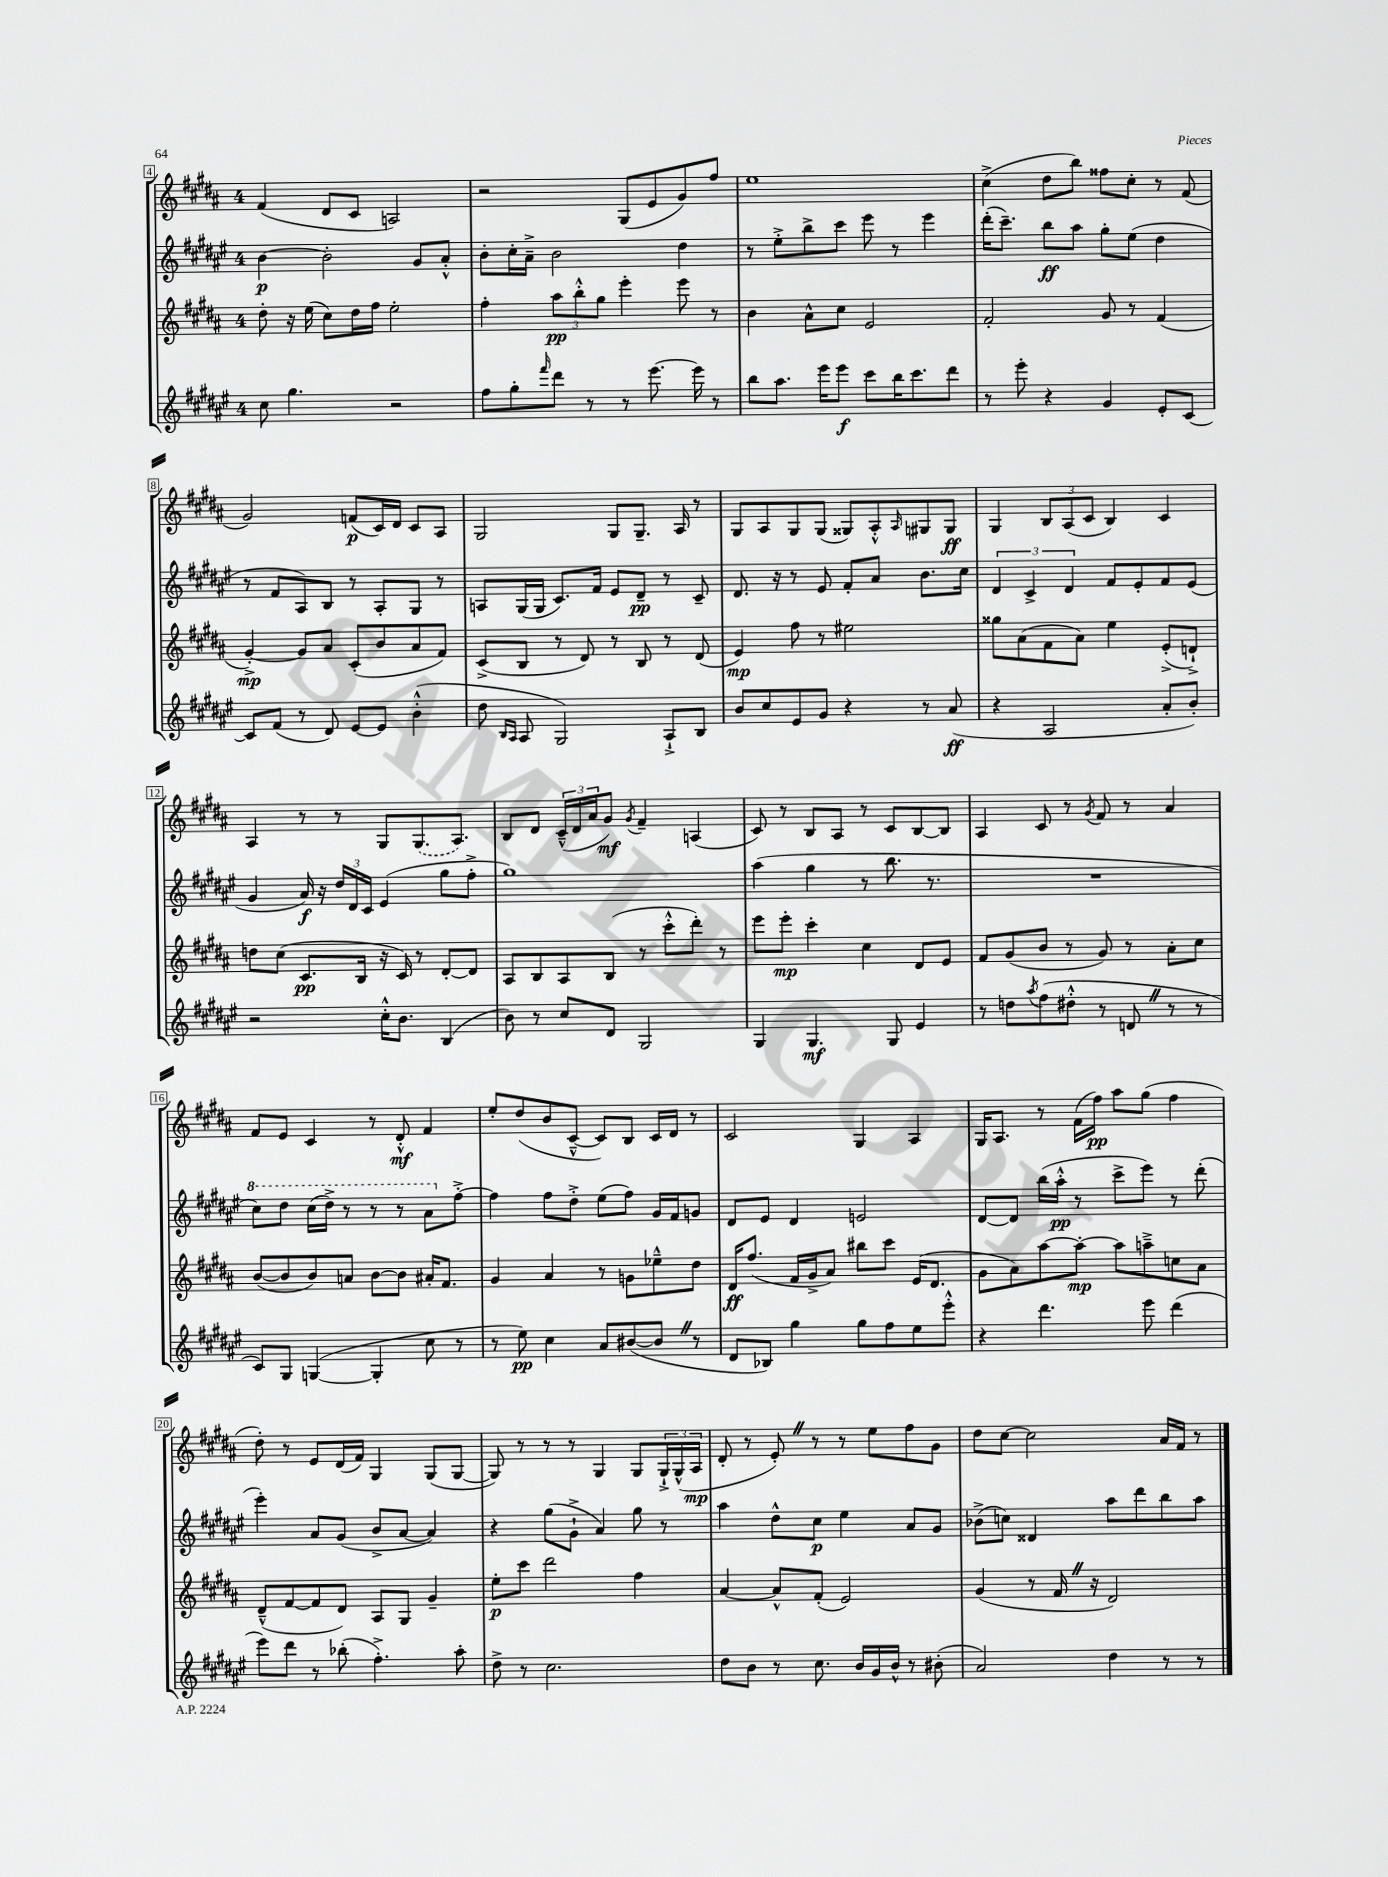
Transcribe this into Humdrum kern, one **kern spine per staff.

**kern	**dynam	**kern	**dynam	**kern	**dynam	**kern	**dynam
*part4	*part4	*part3	*part3	*part2	*part2	*part1	*part1
*staff4	*staff4	*staff3	*staff3	*staff2	*staff2	*staff1	*staff1
*clefG2	*	*clefG2	*	*clefG2	*	*clefG2	*
*k[f#c#g#d#a#e#]	*	*k[f#c#g#d#a#]	*	*k[f#c#g#d#a#e#]	*	*k[f#c#g#d#a#]	*
*M4/4	*	*M4/4	*	*M4/4	*	*M4/4	*
=4	=4	=4	=4	=4	=4	=4	=4
8cc#\	.	8dd#'\	.	[4b\	p	(4f#/	.
4.gg#\	.	16r	.	.	.	.	.
.	.	(16ee\	.	.	.	.	.
.	.	8cc#\L)	.	2b'\]	.	8d#/L	.
.	.	16dd#\L	.	.	.	8c#/J	.
.	.	16ff#\JJ	.	.	.	.	.
2r	.	2ee'\	.	.	.	2An/)	.
.	.	.	.	8g#/L	.	.	.
.	.	.	.	8a#'^^/J	.	.	.
=5	=5	=5	=5	=5	=5	=5	=5
8ff#\L	.	4ff#'\	.	8b'\L	.	2r	.
8gg#'\	.	.	.	16cc#'\L	.	.	.
.	.	.	.	16a#~^\JJ	.	.	.
16qqfff#/	.	.	.	.	.	.	.
8ddd#\J	.	12aa#\L	pp	2b\	.	.	.
.	.	12bb'^^\	.	.	.	.	.
8r	.	.	.	.	.	.	.
.	.	12gg#\J	.	.	.	.	.
8r	.	4eee'\	.	.	.	(8G#/L	.
[8.eee#\	.	.	.	.	.	8e/	.
.	.	8eee\	.	4dd#\	.	8g#/)	.
16eee#\]	.	.	.	.	.	.	.
8r	.	8r	.	.	.	8ff#/J	.
=6	=6	=6	=6	=6	=6	=6	=6
8bb\L	.	4b\	.	8r	.	1ee	.
8.aa#\J	.	.	.	8ee#'^\L	.	.	.
.	.	8a#^^\L	.	8bb^\	.	.	.
16eee#\KL	.	.	.	.	.	.	.
8eee#\J	f	8cc#\J	.	8ccc#\J	.	.	.
8ccc#\L	.	2e/	.	8eee#\	.	.	.
16bb\K	.	.	.	8r	.	.	.
8.ccc#\	.	.	.	.	.	.	.
.	.	.	.	4eee#\	.	.	.
8ddd#\J	.	.	.	.	.	.	.
=7	=7	=7	=7	=7	=7	=7	=7
8r	.	2f#'/	.	(16ddd#'\KL	.	(4cc#^\	.
.	.	.	.	8.ccc#~\J)	.	.	.
8eee#'\	.	.	.	.	.	.	.
4r	.	.	.	8bb\L	ff	8dd#\L	.
.	.	.	.	8aa#\J	.	8bb\J)	.
4g#/	.	8g#/	.	8gg#'\L	.	8ff##X\L	.
.	.	8r	.	(8ee#\J	.	8cc#'\J	.
8e#'/L	.	(4f#/	.	4dd#\	.	8r	.
[8c#/J	.	.	.	.	.	(8f#/	.
!!LO:LB:g=z
=8	=8	=8	=8	=8	=8	=8	=8
8c#/L]	.	[4g#'^/)	mp	8r	.	2g#/)	.
(8f#/J	.	.	.	8f#/L	.	.	.
8r	.	8g#/L]	.	8A#/)	.	.	.
8d#/)	.	8a#/J	.	8B/J	.	.	.
[8e#/L	.	(8c#'/L	.	8r	.	(8fn/L	p
8e#/J]	.	8b/	.	8A#'/L	.	16c#/L)	.
.	.	.	.	.	.	16d#/JJ	.
(4b'^^\	.	8a#/	.	8G#/J	.	8c#/L	.
.	.	8f#/J)	.	8r	.	8A#/J	.
=9	=9	=9	=9	=9	=9	=9	=9
8dd#\	.	(8c#^/L	.	8An/L	.	2G#/	.
16qqB/LL	.	.	.	.	.	.	.
16qqA#/JJ	.	.	.	.	.	.	.
8A#/	.	8B/J	.	(16G#/L	.	.	.
.	.	.	.	16G#/JJ	.	.	.
2G#/)	.	8r	.	8.c#/L)	.	.	.
.	.	8d#/)	.	.	.	.	.
.	.	.	.	16f#/Jk	.	.	.
.	.	8r	.	8e#/L	.	8G#/L	.
.	.	8B/	.	8d#~/J	pp	8.G#~/J	.
8A#`^/L	.	8r	.	8r	.	.	.
.	.	.	.	.	.	16A#/	.
8B/J	.	(8d#/	.	8c#~/	.	8r	.
=10	=10	=10	=10	=10	=10	=10	=10
8b/L	.	4e/)	mp	8.d#/	.	8G#/L	.
8cc#/	.	.	.	.	.	8A#/	.
.	.	.	.	16r	.	.	.
8e#/	.	8ff#\	.	8r	.	8G#/	.
8g#/J	.	8r	.	8e#/	.	(8G#/J	.
4r	.	2ee#X\	.	8f#'/L	.	8G##X/L)	.
.	.	.	.	8a#/J	.	8A#'^^/	.
.	.	.	.	.	.	16qqA#/	.
8r	.	.	.	8.b\L	.	8G#X/	.
(8a#/	ff	.	.	.	.	8G#/J	ff
.	.	.	.	16cc#\Jk	.	.	.
=11	=11	=11	=11	=11	=11	=11	=11
4r	.	8gg##X\L	.	6d#/	.	4G#/	.
.	.	(8a#\	.	.	.	.	.
.	.	.	.	6c#^/	.	.	.
2A#/	.	8f#\	.	.	.	12B/L	.
.	.	.	.	6d#/	.	(12A#/	.
.	.	8a#\J)	.	.	.	.	.
.	.	.	.	.	.	12c#/J	.
.	.	4ee\	.	8f#/L	.	4B/)	.
.	.	.	.	8e#'/	.	.	.
8a#'/L	.	(8e'^/L	.	8f#/	.	4c#/	.
8b'/J)	.	8dn`^/J)	.	(8e#/J	.	.	.
!!LO:LB:g=z
=12	=12	=12	=12	=12	=12	=12	=12
2r	.	8ddn\L	.	4g#/	.	4A#/	.
.	.	(8cc#\J	.	.	.	.	.
.	.	8.c#/L	pp	16a#/)	f	8r	.
.	.	.	.	16r	.	.	.
.	.	.	.	24dd#/LL	.	8r	.
.	.	.	.	24d#/	.	.	.
.	.	16B/Jk	.	.	.	.	.
.	.	.	.	24c#/JJ	.	.	.
16cc#'^^\KL	.	16r	.	(4e#/	.	8G#/L	.
8.b\J	.	16c#/)	.	.	.	.	.
.	.	8r	.	.	.	(8.G#/	.
(4B/	.	[8d#'/L	.	8gg#\L	.	.	.
.	.	.	.	.	.	8.A#/J)	.
.	.	8d#/J]	.	8ff#'^\J	.	.	.
=13	=13	=13	=13	=13	=13	=13	=13
8b\)	.	8A#/L	.	1gg#)	.	8B/L	.
8r	.	8B/	.	.	.	8d#/J	.
8cc#/L	.	8A#/	.	.	.	(24c#~^^/LL	.
.	.	.	.	.	.	24d#/	.
.	.	.	.	.	.	24a#/J	.
8d#/J	.	(8B/J	.	.	.	8g#/J)	mf
.	.	.	.	.	.	8qg#/	.
2G#/	.	8r	.	.	.	4f#~/	.
.	.	8ccc#'^^\L	.	.	.	.	.
.	.	8ddd#'\J)	.	.	.	(4An/	.
.	.	8r	.	.	.	.	.
=14	=14	=14	=14	=14	=14	=14	=14
4G#/	.	8eee\L	.	(4aa#\	.	8c#/)	.
.	.	8eee'\J	mp	.	.	8r	.
4.G#/	mf	4ccc#'\	.	4gg#\	.	8B/L	.
.	.	.	.	.	.	8A#/J	.
.	.	4cc#\	.	8r	.	8r	.
8G#/	.	.	.	8.bb\	.	8c#/L	.
4e#/	.	8d#/L	.	.	.	[8B/	.
.	.	.	.	8.r	.	.	.
.	.	8e/J	.	.	.	8B/J]	.
=15	=15	=15	=15	=15	=15	=15	=15
8r	.	8f#/L	.	1r	.	4A#/	.
8ddn\L	.	(8g#/	.	.	.	.	.
8qaa#/	.	.	.	.	.	.	.
(8ff#\	.	8b/J	.	.	.	8c#/	.
8dd#X'^^\J	.	8r	.	.	.	8r	.
.	.	.	.	.	.	8qg#/	.
8r	.	8g#/)	.	.	.	8f#/	.
8dnZ/	.	8r	.	.	.	8r	.
8r	.	8a#'\L	.	.	.	4a#/	.
8r	.	8cc#\J	.	.	.	.	.
!!LO:LB:g=z
=16	=16	=16	=16	=16	=16	=16	=16
*	*	*	*	*8va	*	*	*
8c#/L)	.	([8b/L	.	8ccc#\L)	.	8f#/L	.
8G#/J	.	8b/]	.	8ddd#\J	.	8e/J	.
([4Gn/	.	8b/)	.	(16ccc#\LL	.	4c#/	.
.	.	.	.	16ddd#^\JJ)	.	.	.
.	.	8an/J	.	8r	.	.	.
4G'/]	.	[8b\L	.	8r	.	8r	.
.	.	8b\J]	.	8r	.	8d#'^^/	mf
8cc#\	.	16a#X'/KL	.	8aa#\L	.	4f#/	.
.	.	8.f#/J	.	.	.	.	.
*	*	*	*	*X8va	*	*	*
8r	.	.	.	[8ff#'^\J	.	.	.
=17	=17	=17	=17	=17	=17	=17	=17
8r	.	4g#/	.	4ff#\]	.	8ee'/L	.
8ee#\)	pp	.	.	.	.	(8dd#/	.
4cc#\	.	4a#/	.	8ff#\L	.	8b/	.
.	.	.	.	8dd#'^\J	.	[8c#~^^/J	.
8a#/L	.	8r	.	(8ee#\L	.	8c#/L])	.
([8b#X/	.	8gn\L	.	8ff#\J)	.	8B/J	.
8b#Z/J]	.	8ee-X~^^\	.	16g#/LL	.	16c#/LL	.
.	.	.	.	16f#/J	.	16d#/JJ	.
8r	.	8dd#\J	.	8gn/J	.	8r	.
=18	=18	=18	=18	=18	=18	=18	=18
8d#/L	.	16d#/KL	ff	8d#/L	.	2c#/	.
.	.	(8.ff#/J	.	.	.	.	.
8B-X/J)	.	.	.	8e#/J	.	.	.
4gg#\	.	16f#/LL	.	4d#/	.	.	.
.	.	16g#^/J	.	.	.	.	.
.	.	8a#/J)	.	.	.	.	.
8gg#\L	.	8bb#X\L	.	2en/	.	4G#/	.
8ff#\	.	8ccc#\J	.	.	.	.	.
8ee#\	.	(16e/KL	.	.	.	4A#/	.
.	.	8.d#/J	.	.	.	.	.
8eee#'^^\J	.	.	.	.	.	.	.
=19	=19	=19	=19	=19	=19	=19	=19
4r	.	8g#\L	.	[8d#/L	.	16G#/KL	.
.	.	.	.	.	.	8.A#/J	.
.	.	8a#\)	.	8d#/J]	.	.	.
4.ddd#\	.	[8aa#\	.	(16bb\LL	.	8r	.
.	.	.	.	16aa#'^^\JJ	pp	.	.
.	.	8aa#'\J_	mp	8r	.	(16f#\LL	.
.	.	.	.	.	.	16ff#\JJ)	pp
.	.	8aa#\L]	.	8ccc#^\L	.	8aa#\L	.
8eee#\	.	8aan~^\	.	8eee#\J)	.	(8gg#\J	.
(4ddd#\	.	8ccn\	.	8r	.	4ff#\	.
.	.	8a#\J	.	(8ddd#'\	.	.	.
!!LO:LB:g=z
=20	=20	=20	=20	=20	=20	=20	=20
8eee#\L)	.	(8d#~^^/L	.	4eee#'\)	.	8dd#'\)	.
8ddd#\J	.	[8f#/	.	.	.	8r	.
8r	.	8f#/]	.	8a#/L	.	8e/L	.
(8bb-X'\	.	8d#/J)	.	(8g#/J	.	(16d#/L	.
.	.	.	.	.	.	16f#/JJ)	.
4.ff#'^\)	.	8A#/L	.	8b^/L	.	4G#/	.
.	.	8G#/J	.	[8a#/J	.	.	.
.	.	4g#~/	.	4a#/])	.	(8G#/L	.
8aa#'\	.	.	.	.	.	[8G#/J	.
=21	=21	=21	=21	=21	=21	=21	=21
8dd#^\	.	8ee'\L	p	4r	.	8G#/])	.
8r	.	8ccc#\J	.	.	.	8r	.
2.cc#\	.	2ddd#\	.	(8gg#\L	.	8r	.
.	.	.	.	8g#`^\J	.	8r	.
.	.	.	.	4a#/)	.	4G#/	.
.	.	4ff#\	.	8gg#\	.	8G#/L	.
.	.	.	.	8r	.	24G#`^/L	.
.	.	.	.	.	.	(24G#^^/	.
.	.	.	.	.	.	24A#/JJ	mp
=22	=22	=22	=22	=22	=22	=22	=22
8dd#\L	.	[4a#/	.	4aa#\	.	8d#'/	.
8b\J	.	.	.	.	.	8r	.
8r	.	8a#^^/L]	.	8dd#^^\L	.	8e'Z/)	.
8.cc#\	.	(8f#'/J	.	8cc#\J	p	8r	.
.	.	2e/)	.	4ee#\	.	8r	.
16b/LL	.	.	.	.	.	.	.
16g#/	.	.	.	.	.	8ee\L	.
16b^^/JJ	.	.	.	.	.	.	.
8r	.	.	.	8a#/L	.	8ff#\	.
(8b#X'\	.	.	.	8g#/J	.	8g#\J	.
=23	=23	=23	=23	=23	=23	=23	=23
2a#/)	.	(4g#/	.	(8b-X^\L	.	8dd#\L	.
.	.	.	.	8ccn\J)	.	[8cc#\J	.
.	.	8r	.	4d##X/	.	2cc#\]	.
.	.	16f#Z/	.	.	.	.	.
.	.	16r	.	.	.	.	.
4dd#\	.	2d#/)	.	8aa#\L	.	.	.
.	.	.	.	8ddd#\	.	.	.
8r	.	.	.	8bb\	.	16a#/LL	.
.	.	.	.	.	.	16f#/JJ	.
8r	.	.	.	8aa#\J	.	8r	.
==	==	==	==	==	==	==	==
*-	*-	*-	*-	*-	*-	*-	*-
